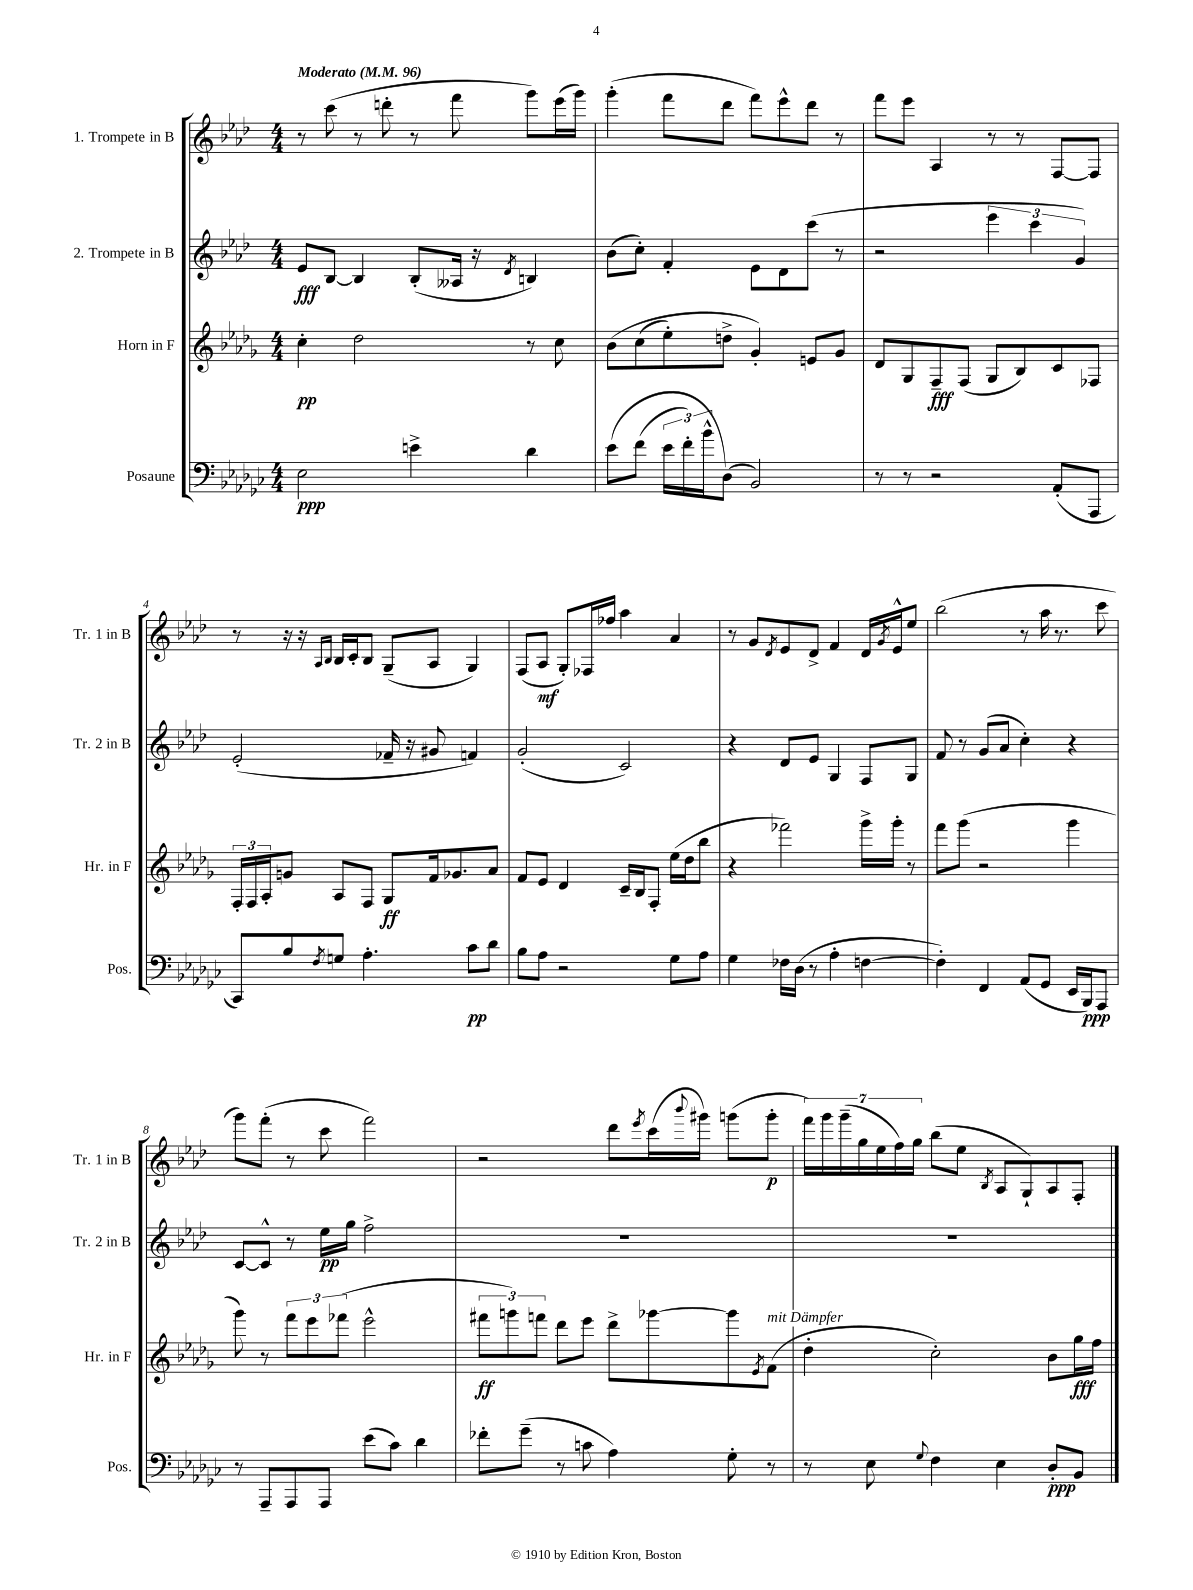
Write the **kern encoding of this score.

**kern	**dynam	**kern	**dynam	**kern	**dynam	**kern	**dynam
*part4	*part4	*part3	*part3	*part2	*part2	*part1	*part1
*staff4	*staff4	*staff3	*staff3	*staff2	*staff2	*staff1	*staff1
*I"Posaune	*	*I"Horn in F	*	*I"2. Trompete in B	*	*I"1. Trompete in B	*
*I'Pos.	*	*I'Hr. in F	*	*I'Tr. 2 in B	*	*I'Tr. 1 in B	*
*clefF4	*	*clefG2	*	*clefG2	*	*clefG2	*
*k[b-e-a-d-g-c-]	*	*k[b-e-a-d-g-]	*	*k[b-e-a-d-]	*	*k[b-e-a-d-]	*
*M4/4	*	*M4/4	*	*M4/4	*	*M4/4	*
*MM96	*	*MM96	*	*MM96	*	*MM96	*
=1	=1	=1	=1	=1	=1	=1	=1
!	!	!	!	!	!	!LO:TX:a:B:t=Moderato	!
2E-\	ppp	4cc'\	pp	8e-/L	fff	8r	.
.	.	.	.	[8B-/J	.	(8ccc\	.
.	.	2dd-\	.	4B-/]	.	8r	.
.	.	.	.	.	.	8dddn'\	.
4en^\	.	.	.	(8B-'/L	.	8r	.
.	.	.	.	16A--X/Jk	.	8fff\	.
.	.	.	.	16r	.	.	.
.	.	.	.	8qd-/	.	.	.
4d-\	.	8r	.	4Bn/)	.	8ggg\L)	.
.	.	8cc\	.	.	.	(16eee-\L	.
.	.	.	.	.	.	16ggg\JJ)	.
=2	=2	=2	=2	=2	=2	=2	=2
(8e-\L	.	(8b-\L	.	(8b-\L	.	(4ggg'\	.
(8f\J	.	(8cc\	.	8cc'\J)	.	.	.
24e-\LL	.	8ee-'\)	.	4f'/	.	8fff\L	.
24f'\)	.	.	.	.	.	.	.
24b-^^\J	.	.	.	.	.	.	.
(8D-\J)	.	8ddn^\J	.	.	.	8ddd-\J	.
2BB-/)	.	4g-'/)	.	8e-\L	.	8fff\L)	.
.	.	.	.	8d-\	.	8eee-^^\	.
.	.	8en/L	.	(8ccc\J	.	8ddd-\J	.
.	.	8g-/J	.	8r	.	8r	.
=3	=3	=3	=3	=3	=3	=3	=3
8r	.	8d-/L	.	2r	.	8fff\L	.
8r	.	8G-/	.	.	.	8eee-\J	.
2r	.	8F~/	fff	.	.	4A-/	.
.	.	(8F/J	.	.	.	.	.
.	.	8G-/L	.	6eee-\	.	8r	.
.	.	8B-/)	.	.	.	8r	.
.	.	.	.	6ccc\	.	.	.
(8AA-'/L	.	8c/	.	.	.	[8F/L	.
.	.	.	.	6g/)	.	.	.
8AAA-/J	.	8F-X/J	.	.	.	8F/J]	.
!!LO:LB:g=z
=4	=4	=4	=4	=4	=4	=4	=4
8CC-/L)	.	24F'/LL	.	(2e-'/	.	8r	.
.	.	24F/	.	.	.	.	.
.	.	24A-'/J	.	.	.	.	.
8B-/	.	8gn/J	.	.	.	16r	.
.	.	.	.	.	.	16r	.
.	.	.	.	.	.	16qqA-/LL	.
8qF/	.	.	.	.	.	16qqB-/JJ	.
8Gn/J	.	8A-/L	.	.	.	16B-/LL	.
.	.	.	.	.	.	16c'/J	.
4.A-'\	.	8F/J	.	.	.	8B-/J	.
.	.	8G-/L	ff	16f-X~/	.	(8G~/L	.
.	.	.	.	16r	.	.	.
.	.	16f/k	.	8g#X/	.	8A-/J	.
.	.	8.g-X/	.	.	.	.	.
8c-\L	pp	.	.	4fn/)	.	4G/)	.
8d-\J	.	8a-/J	.	.	.	.	.
=5	=5	=5	=5	=5	=5	=5	=5
8B-\L	.	8f/L	.	(2g'/	.	(8F/L	.
8A-\J	.	8e-/J	.	.	.	8A-/J	mf
2r	.	4d-/	.	.	.	8G'/L)	.
.	.	.	.	.	.	16F-X/L	.
.	.	.	.	.	.	16ff-X/JJ	.
.	.	16c~/LL	.	2c/)	.	4aa-\	.
.	.	16B-/J	.	.	.	.	.
.	.	8F'/J	.	.	.	.	.
8G-\L	.	(16ee-\LL	.	.	.	4a-/	.
.	.	16dd-\J	.	.	.	.	.
8A-\J	.	8bb-\J	.	.	.	.	.
=6	=6	=6	=6	=6	=6	=6	=6
4G-\	.	4r	.	4r	.	8r	.
.	.	.	.	.	.	8g/L	.
.	.	.	.	.	.	8qd-/	.
16F-X\LL	.	2fff-X\)	.	8d-/L	.	8e-/	.
(16D-\JJ	.	.	.	.	.	.	.
8r	.	.	.	8e-/J	.	8d-^/J	.
4A-'\	.	.	.	4G/	.	4f/	.
[4Fn\	.	16ggg-^\LL	.	8F/L	.	16d-/LL	.
.	.	.	.	.	.	8qg/	.
.	.	16ggg-'\JJ	.	.	.	16e-^^/J	.
.	.	8r	.	8G/J	.	8ee-/J	.
=7	=7	=7	=7	=7	=7	=7	=7
4F'\])	.	8fff\L	.	8f/	.	(2bb-\	.
.	.	(8ggg-\J	.	8r	.	.	.
4FF/	.	2r	.	(8g/L	.	.	.
.	.	.	.	8a-/J	.	.	.
(8AA-/L	.	.	.	4cc'\)	.	8r	.
8GG-/J	.	.	.	.	.	16aa-\	.
.	.	.	.	.	.	8.r	.
16EE-/LL	.	4ggg-\	.	4r	.	.	.
16BBB-/J)	ppp	.	.	.	.	.	.
8AAA-/J	.	.	.	.	.	8ccc\	.
!!LO:LB:g=z
=8	=8	=8	=8	=8	=8	=8	=8
8r	.	8ggg-\)	.	[8c/L	.	8ggg\L)	.
8AAA-~/L	.	8r	.	8c^^/J]	.	(8fff'\J	.
8AAA-/	.	12fff\L	.	8r	.	8r	.
.	.	12eee-\	.	.	.	.	.
8AAA-/J	.	.	.	16ee-\LL	pp	8ccc\	.
.	.	(12fff-X\J	.	.	.	.	.
.	.	.	.	16gg\JJ	.	.	.
(8e-\L	.	2eee-^^\	.	2ff^\	.	2fff\)	.
8c-\J)	.	.	.	.	.	.	.
4d-\	.	.	.	.	.	.	.
=9	=9	=9	=9	=9	=9	=9	=9
8f-X'\L	.	12fff#X\L	ff	1r	.	2r	.
.	.	12gggn\)	.	.	.	.	.
(8g-~\J	.	.	.	.	.	.	.
.	.	12fffn\J	.	.	.	.	.
8r	.	8ddd-\L	.	.	.	.	.
8cn\	.	8eee-\J	.	.	.	.	.
4A-\)	.	8ddd-^\L	.	.	.	8ddd-\L	.
.	.	.	.	.	.	8qeee-/	.
.	.	[8ggg-X\	.	.	.	(16ccc\L	.
.	.	.	.	.	.	8qqbbb-/	.
.	.	.	.	.	.	16ggg#X\JJ)	.
8G-'\	.	8ggg-\]	.	.	.	(8gggn\L	.
.	.	8qe-/	.	.	.	.	.
!	!	!LO:TX:a:i:t=mit Dämpfer	!	!	!	!	!
8r	.	(8f\J	.	.	.	8ggg'\J	p
=10	=10	=10	=10	=10	=10	=10	=10
8r	.	4dd-'\	.	1r	.	28fff\LL)	.
.	.	.	.	.	.	28ggg\	.
.	.	.	.	.	.	(28ggg~\	.
.	.	.	.	.	.	28gg\	.
8E-\	.	.	.	.	.	.	.
.	.	.	.	.	.	28ee-\	.
.	.	.	.	.	.	28ff\)	.
.	.	.	.	.	.	28gg\JJ	.
8qqG-/	.	.	.	.	.	.	.
4F\	.	2cc'\)	.	.	.	(8bb-\L	.
.	.	.	.	.	.	8ee-\J	.
.	.	.	.	.	.	8qB-/	.
4E-\	.	.	.	.	.	8A-/L	.
.	.	.	.	.	.	8G`/)	.
8D-'/L	ppp	8b-\L	.	.	.	8A-/	.
8BB-/J	.	16gg-\L	fff	.	.	8F'/J	.
.	.	16ff\JJ	.	.	.	.	.
==	==	==	==	==	==	==	==
*-	*-	*-	*-	*-	*-	*-	*-
